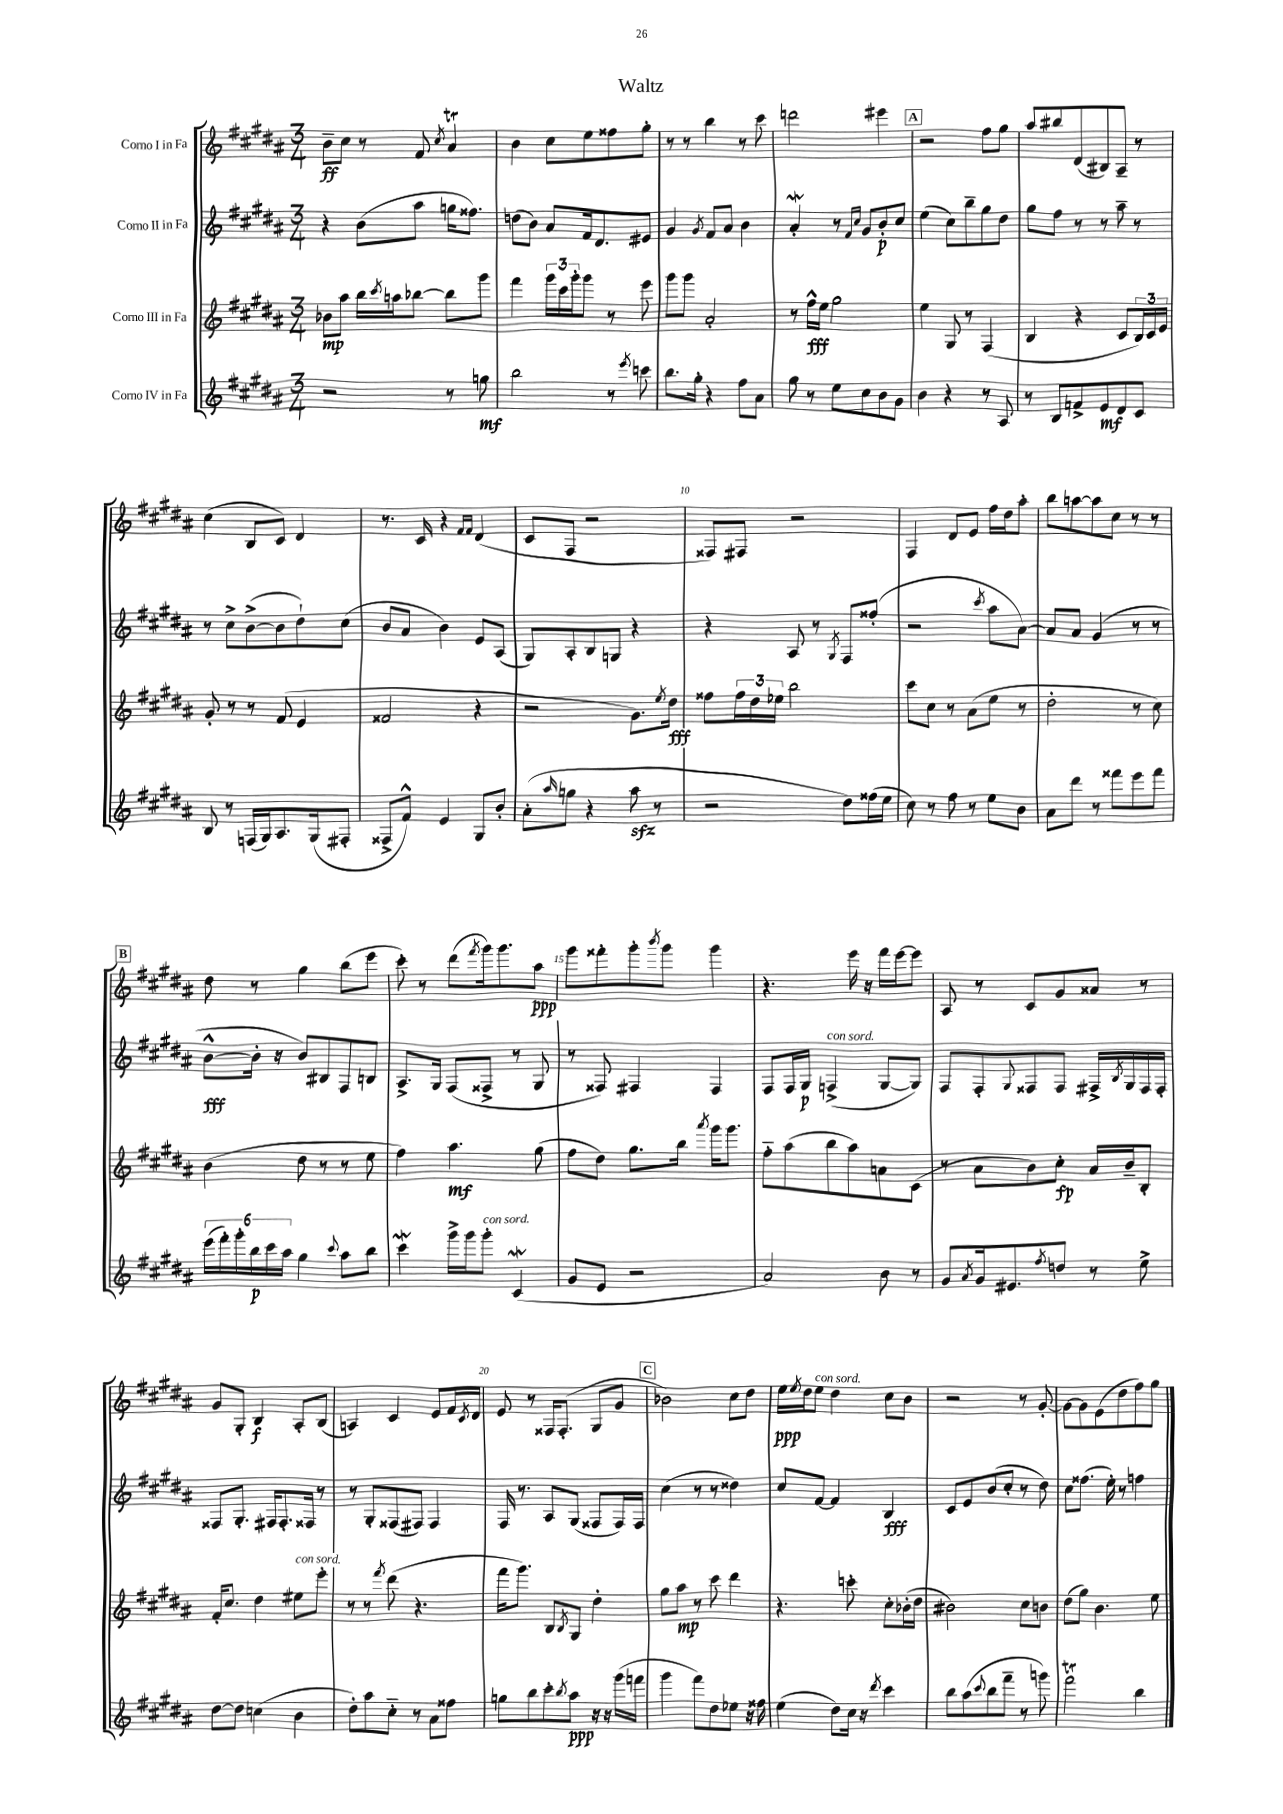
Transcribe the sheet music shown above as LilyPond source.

\header { title = "Waltz" }
<<
\new StaffGroup <<
\new Staff = "s0" \with { instrumentName = "Corno I in Fa" } {
    \clef treble \key b \major \numericTimeSignature \time 3/4
    b'8--\ff cis''8 r8 fis'8 \acciaccatura { cis''8 } ais'4\trill |
    b'4 cis''8 e''8 fisis''8 gis''8-. |
    r8 r8 b''4 r8 cis'''8 |
    d'''2 eis'''4 |
    \mark \markup { \box "A" } r2 fis''8 gis''8 |
    ais''8 bis''8 dis'8( bis8) ais8-- r8 |
    cis''4( b8 cis'8) dis'4 |
    r8. cis'16 r4 \grace { fis'16 fis'16 } dis'4( |
    cis'8 fis8 r2 |
    fisis8) fis8 r2 |
    fis4 dis'8 e'8 fis''16 dis''16 ais''8-. |
    b''8 a''8~ a''8 cis''8 r8 r8 |
    \mark \markup { \box "B" } dis''8 r8 gis''4 b''8( e'''8 |
    cis'''8-.) r8 dis'''8( \acciaccatura { fis'''8 } gis'''16) gis'''8. ais''8\ppp |
    gis'''8 fisis'''8-. gis'''8-. \acciaccatura { b'''8 } gis'''8 gis'''4 |
    r4. e'''16 r16 fis'''16 e'''16~ e'''8 |
    ais8 r8 cis'8 gis'8 aisis'8 r8 |
    gis'8 gis8-. b4\f ais8-. b8( |
    a4) cis'4 e'8 fis'16 \acciaccatura { cis'8 } dis'16 |
    e'8 r8 fisis16 fisis8.-.( gis8 gis'8 |
    \mark \markup { \box "C" } bes'2) cis''8 dis''8 |
    e''16\ppp \acciaccatura { e''8 } dis''16 e''8^\markup { \italic "con sord." } dis''4 cis''8 b'8 |
    r2 r8 gis'8~-. |
    gis'8~ gis'8 e'8( dis''8 fis''8) gis''8 \bar "|." |
}
\new Staff = "s1" \with { instrumentName = "Corno II in Fa" } {
    \clef treble \key b \major \numericTimeSignature \time 3/4
    r4 b'8( ais''8 g''16 fisis''8.) |
    d''8( b'8) ais'8 fis'16 dis'8. eis'8 |
    gis'4 \acciaccatura { gis'8 } fis'8 ais'8 b'4 |
    ais'4-.\mordent r8 \grace { fis'16 cis''16 } gis'8 b'8-.\p cis''8 |
    \mark \markup { \box "A" } e''4( cis''8) b''8-- gis''8 dis''8 |
    gis''8 fis''8 r8 r8 ais''8-- r8 |
    r8 cis''8-> b'8~->( b'8 dis''8-!) cis''8( |
    b'8 ais'8 b'4) e'8 ais8( |
    gis8) ais8-. b8 g8 r4 |
    r4 ais8 r8 \acciaccatura { gis8 } fis8 fisis''8-.( |
    r2 \acciaccatura { cis'''8 } ais''8 ais'8~) |
    ais'8 ais'8 gis'4( r8 r8 |
    \mark \markup { \box "B" } b'8~-^\fff b'16-. r16 b'8) bis8 fis8 b8 |
    ais8.-> gis16 fis8( fisis8-> r8 gis8 |
    r8 fisis8) fis4 fis4 |
    fis8 fis16 gis16\p f4->^\markup { \italic "con sord." }( gis8~ gis8) |
    fis8 fis8-. \appoggiatura { gis8 } fisis8 fisis8 fis16-> \acciaccatura { b8 } gis16 fis16 fis16-. |
    fisis8 gis8.-. fis16 fis8.-. fisis16 r8 |
    r8 gis8-. fisis8( fis8) fis4 |
    fis16 r8. ais8 gis8( fisis8 fisis16) fisis16 |
    \mark \markup { \box "C" } cis''4( r8 r8 disis''4) |
    cis''8 fis'8~ fis'4 b4\fff |
    cis'8 e'8 b'8( cis''8-. r8 dis''8) |
    cis''8 fisis''8.( e''16-.) r8 f''4 \bar "|." |
}
\new Staff = "s2" \with { instrumentName = "Corno III in Fa" } {
    \clef treble \key b \major \numericTimeSignature \time 3/4
    bes'8\mp ais''8 b''16 \acciaccatura { cis'''8 } a''16 bes''8~ bes''8 gis'''8 |
    fis'''4 \tuplet 3/2 { gis'''16 cis'''16 gis'''16-. } gis'''8 r8 e'''8 |
    gis'''8 gis'''8 ais'2-. |
    r8 fis''16-^\fff e''16 gis''2 |
    \mark \markup { \box "A" } e''4 gis8 r8 fis4( |
    b4 r4 cis'8 \tuplet 3/2 { b16) cis'16 e'16 } |
    gis'8-. r8 r8 fis'8( e'4 |
    fisis'2 r4 |
    r2 gis'8.) \acciaccatura { e''8 } dis''16\fff |
    fisis''8 \tuplet 3/2 { fisis''16 dis''16 ees''16 } b''2 |
    cis'''8 cis''8 r8 ais'8( e''8 r8 |
    dis''2-. r8 cis''8) |
    \mark \markup { \box "B" } b'4( dis''8 r8 r8 e''8 |
    fis''4) ais''4.\mf gis''8( |
    fis''8 dis''8) gis''8. b''16 \acciaccatura { ais'''8 } gis'''16 gis'''8. |
    fis''8-_ ais''8( b''8 ais''8) a'8 cis'8( |
    r8 ais'8 b'8) cis''8-.\fp ais'16 b'16-- b8-. |
    fis'16-. cis''8. dis''4 eis''8^\markup { \italic "con sord." } e'''8-. |
    r8 r8 \acciaccatura { fis'''8 } dis'''8( r4. |
    fis'''16 gis'''8.) b8 \acciaccatura { b8 } gis8 dis''4-. |
    \mark \markup { \box "C" } gis''8 ais''8\mp r8 cis'''8 dis'''4 |
    r4. c'''8-. cis''8-. bes'16-.( dis''16 |
    bis'2) cis''8 b'8 |
    dis''8( gis''8) b'4. e''8 \bar "|." |
}
\new Staff = "s3" \with { instrumentName = "Corno IV in Fa" } {
    \clef treble \key b \major \numericTimeSignature \time 3/4
    r2 r8 g''8\mf |
    b''2 r8 \acciaccatura { e'''8 } c'''8 |
    b''8. gis''16-. r4 fis''8 ais'8 |
    gis''8 r8 e''8 cis''8 b'8 gis'8 |
    \mark \markup { \box "A" } b'4 r4 r8 ais8 |
    r8 b8 f'8-> e'8\mf dis'8 cis'8 |
    b8 r8 f16( gis16) ais8. gis16( fis8-. |
    fisis8-> fis'8-^) e'4 gis8 b'8-. |
    ais'8-.( \grace { ais''16 } g''8 r4 ais''8\sfz r8 |
    r2 dis''8) fisis''16( e''16 |
    cis''8) r8 fis''8 r8 e''8 b'8 |
    ais'8 dis'''8 r8 fisis'''8 e'''8 fisis'''8 |
    \mark \markup { \box "B" } \tuplet 6/4 { e'''16( fis'''16-.) gis'''16-. b''16\p cis'''16 ais''16 } gis''4 \appoggiatura { cis'''8 } ais''8 b''8 |
    cis'''4\mordent gis'''16-> gis'''16 gis'''8-.^\markup { \italic "con sord." } cis'4\mordent( |
    gis'8 e'8 r2 |
    ais'2) b'8 r8 |
    gis'8 \acciaccatura { ais'8 } gis'16 eis'8. \acciaccatura { fis''8 } d''8 r8 e''8-> |
    dis''8~ dis''8 c''4( b'4 |
    dis''8-.) ais''8 cis''8-_ r8 ais'8 fisis''8 |
    g''8 b''8 cis'''8-. \acciaccatura { b''8 } ais''8\ppp r16 r16 gis'''16( f'''16 |
    \mark \markup { \box "C" } gis'''4 fis'''8) dis''8 ees''8 r16 fisis''16 |
    e''4( dis''8) cis''16 r16 \acciaccatura { dis'''8 } cis'''4 |
    b''8 ais''8( \appoggiatura { cis'''8 } b''8 fis'''8-- r8 g'''8) |
    fis'''2\trill b''4 \bar "|." |
}
>>
>>
\layout { \context { \Score \override BarNumber.break-visibility = ##(#f #t #t) barNumberVisibility = #(every-nth-bar-number-visible 5) } }
